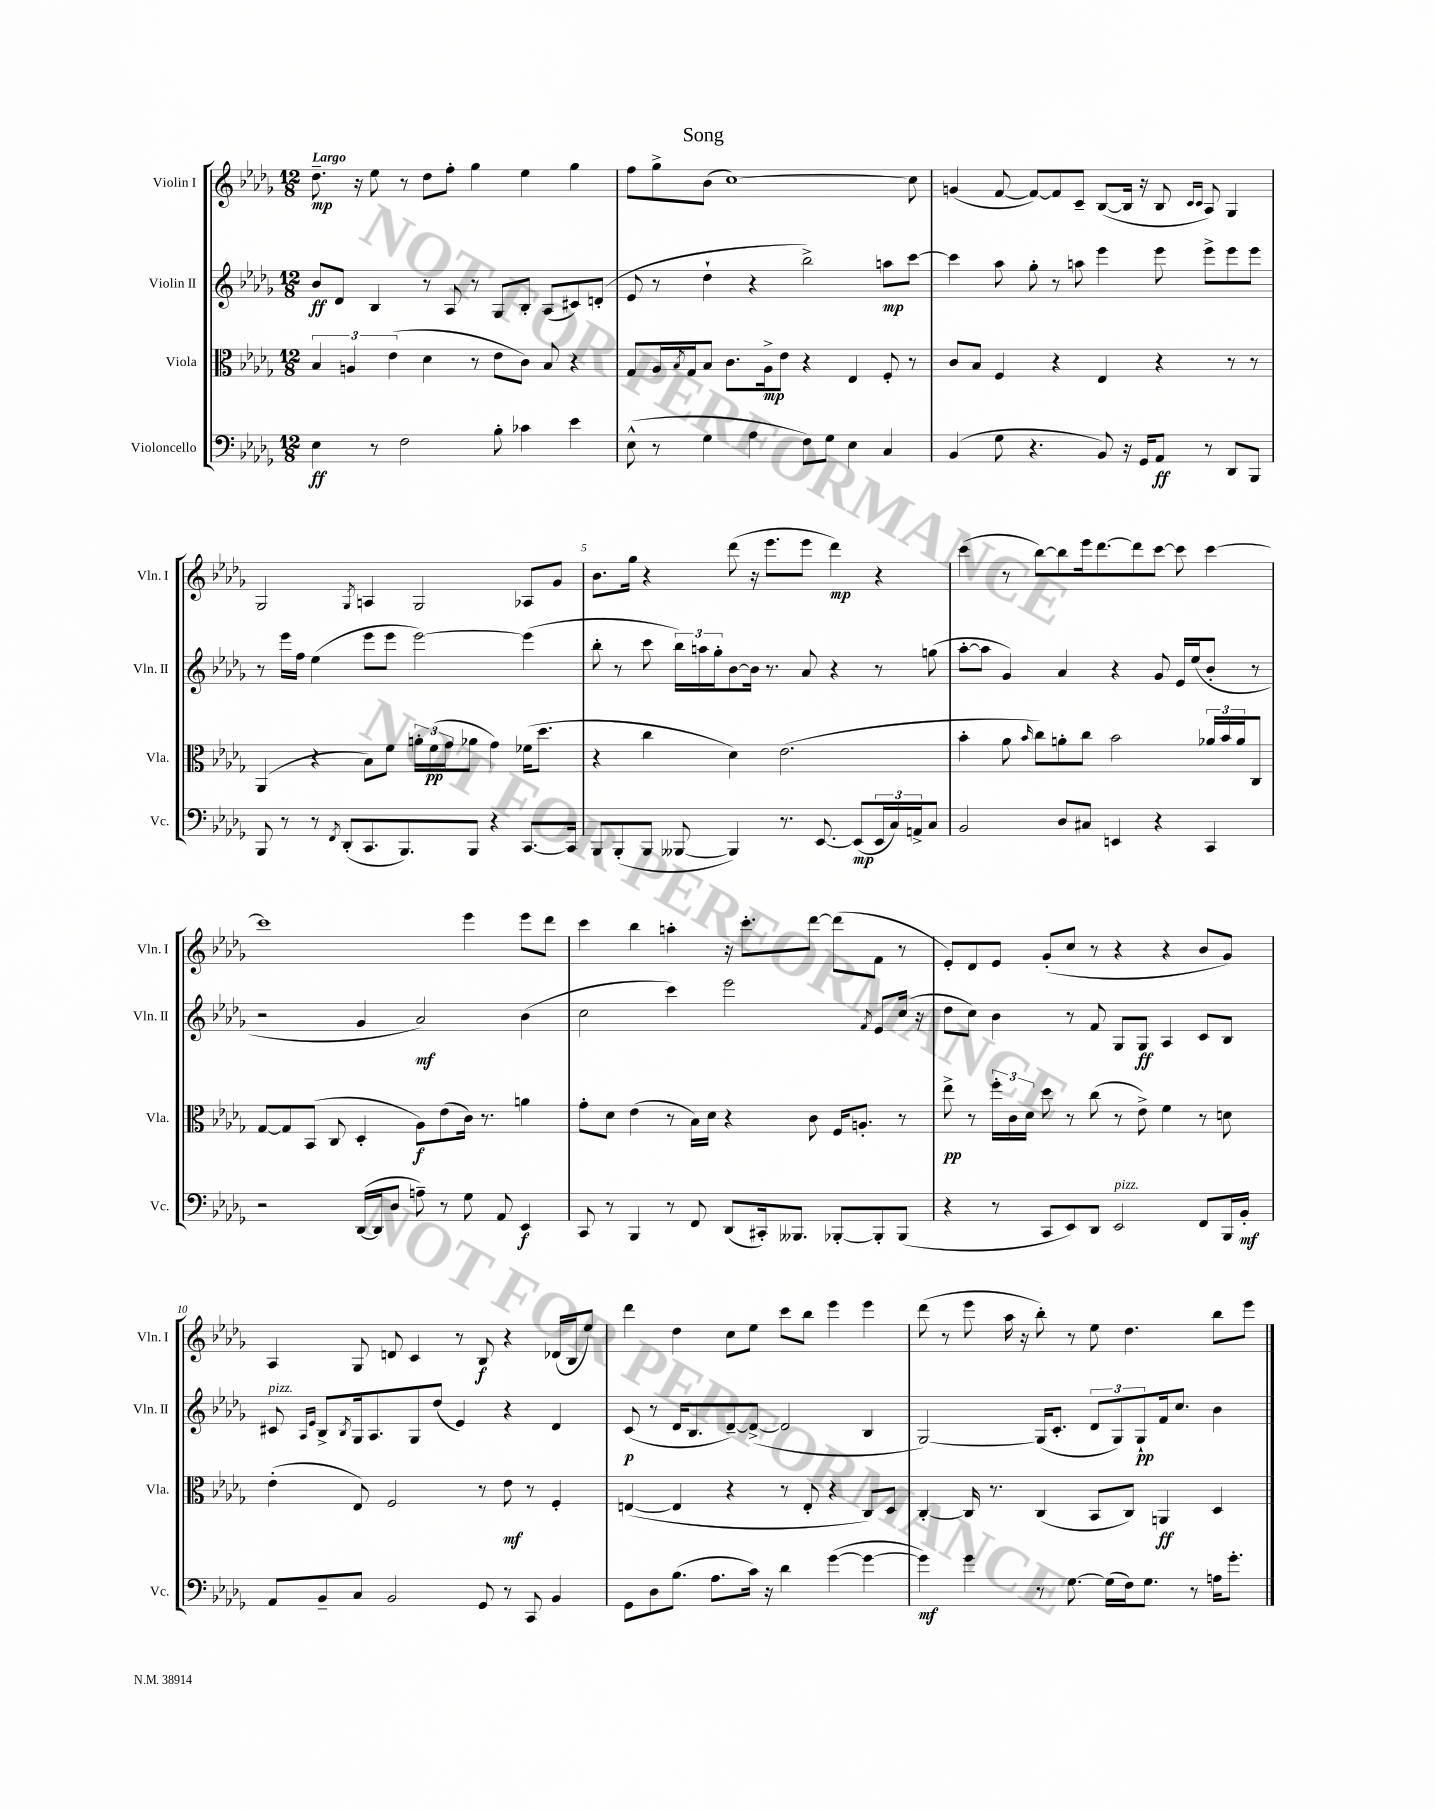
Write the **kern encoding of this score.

**kern	**dynam	**kern	**dynam	**kern	**dynam	**kern	**dynam
*part4	*part4	*part3	*part3	*part2	*part2	*part1	*part1
*staff4	*staff4	*staff3	*staff3	*staff2	*staff2	*staff1	*staff1
*I"Violoncello	*	*I"Viola	*	*I"Violin II	*	*I"Violin I	*
*I'Vc.	*	*I'Vla.	*	*I'Vln. II	*	*I'Vln. I	*
*clefF4	*	*clefC3	*	*clefG2	*	*clefG2	*
*k[b-e-a-d-g-]	*	*k[b-e-a-d-g-]	*	*k[b-e-a-d-g-]	*	*k[b-e-a-d-g-]	*
*M12/8	*	*M12/8	*	*M12/8	*	*M12/8	*
=1	=1	=1	=1	=1	=1	=1	=1
!	!	!	!	!	!	!LO:TX:a:B:t=Largo	!
4E-\	ff	6B-/	.	8b-/L	ff	8.dd-~\	mp
.	.	.	.	8d-/J	.	.	.
.	.	6An/	.	.	.	.	.
.	.	.	.	.	.	16r	.
8r	.	.	.	4B-/	.	8ee-\	.
.	.	(6e-\	.	.	.	.	.
2F\	.	.	.	.	.	8r	.
.	.	4d-\	.	8r	.	8dd-\L	.
.	.	.	.	8A-/	.	8ff'\J	.
.	.	8r	.	8r	.	4gg-\	.
8B-'\	.	8e-\L	.	8G-/L	.	.	.
4c-X\	.	8c\J)	.	8B-'/J	.	4ee-\	.
.	.	8B-/	.	(8A-/L	.	.	.
4e-\	.	4r	.	8c#X/)	.	4gg-\	.
.	.	.	.	(8dn'/J	.	.	.
=2	=2	=2	=2	=2	=2	=2	=2
(8E-^^\	.	8G-/L	.	8e-/	.	8ff\L	.
8r	.	16A-/L	.	8r	.	8gg-^\	.
.	.	8qB-/	.	.	.	.	.
.	.	16G-/J	.	.	.	.	.
4G-\	.	8B-/J	.	4dd-`\	.	(8b-\J	.
.	.	8.c\L	.	.	.	[1cc)	.
4A-\	.	.	.	4r	.	.	.
.	.	16A-^\k	mp	.	.	.	.
.	.	8e-\J	.	.	.	.	.
8F\L)	.	4r	.	2bb-^\)	.	.	.
8G-\J	.	.	.	.	.	.	.
4E-\	.	4E-/	.	.	.	.	.
4C/	.	8F'/	.	8aan\L	mp	.	.
.	.	8r	.	[8ccc\J	.	8cc\]	.
=3	=3	=3	=3	=3	=3	=3	=3
(4BB-/	.	8c/L	.	4ccc\]	.	(4gn/	.
.	.	8B-/J	.	.	.	.	.
8G-\	.	4F/	.	8aa-\	.	[8f/	.
4.r	.	.	.	8gg-'\	.	8f/L_)	.
.	.	4r	.	8r	.	8f/]	.
.	.	.	.	8aan\	.	8c~/J	.
8BB-/)	.	4E-/	.	4eee-\	.	([8B-/L	.
16r	.	.	.	.	.	16B-/Jk]	.
16GG-/KL	.	.	.	.	.	16r	.
8AA-/J	ff	4r	.	8eee-\	.	8B-/	.
.	.	.	.	.	.	16qqc/LL	.
.	.	.	.	.	.	16qqc/JJ	.
8r	.	.	.	8eee-^\L	.	8A-/)	.
8DD-/L	.	8r	.	8eee-\	.	4G-/	.
8BBB-/J	.	8r	.	8eee-\J	.	.	.
!!LO:LB:g=z
=4	=4	=4	=4	=4	=4	=4	=4
8BBB-/	.	(4AA-/	.	8r	.	2G-/	.
8r	.	.	.	16eee-\LL	.	.	.
.	.	.	.	16ff\JJ	.	.	.
8r	.	4r	.	(4ee-\	.	.	.
8qFF/	.	.	.	.	.	.	.
(8DD-'/L	.	.	.	.	.	.	.
.	.	.	.	.	.	8qG-/	.
8.CC/	.	8B-\L)	.	8eee-\L	.	4An/	.
.	.	8f\J	.	8eee-\J	.	.	.
8.BBB-/)	.	.	.	.	.	.	.
.	.	24an'\LL	.	[2eee-\)	.	2G-/	.
.	.	(24f\	pp	.	.	.	.
.	.	24g-\J	.	.	.	.	.
8BBB-/J	.	8a-X\J	.	.	.	.	.
4r	.	4g-\)	.	.	.	.	.
[8.CC/L	.	(16f-X\KL	.	(4eee-\]	.	8A-X/L	.
.	.	8.dd-\J	.	.	.	.	.
.	.	.	.	.	.	8g-/J	.
16CC/Jk]	.	.	.	.	.	.	.
=5	=5	=5	=5	=5	=5	=5	=5
8BBB-/L	.	4r	.	8bb-'\	.	8.b-\L	.
(8BBB-'/	.	.	.	8r	.	.	.
.	.	.	.	.	.	16gg-\Jk	.
8BBB-/J	.	4cc\	.	8ccc\	.	4r	.
[8BBB--X/	.	.	.	24bb-\LL)	.	.	.
.	.	.	.	24aan\	.	.	.
.	.	.	.	24gg-'\J	.	.	.
4BBB--/])	.	4d-\)	.	[8b-\	.	(8ddd-\	.
.	.	.	.	16b-\Jk]	.	16r	.
.	.	.	.	8.r	.	8.eee-\L	.
8.r	.	(2.e-\	.	.	.	.	.
.	.	.	.	8a-/	.	8eee-\J	.
[8.EE-/	.	.	.	.	.	.	.
.	.	.	.	4r	.	4ddd-\)	mp
(8EE-/L]	mp	.	.	.	.	.	.
24EE-/L	.	.	.	8r	.	4r	.
24C/)	.	.	.	.	.	.	.
24AAn^/J	.	.	.	.	.	.	.
8C/J	.	.	.	(8ggn\	.	.	.
=6	=6	=6	=6	=6	=6	=6	=6
2BB-/	.	4b-'\	.	[8aa-'\L	.	(4ccc\	.
.	.	.	.	8aa-\J]	.	.	.
.	.	8a-\	.	4g-/)	.	8r	.
.	.	16qqb-/	.	.	.	.	.
.	.	8cc\L)	.	.	.	[8bb-\L)	.
8D-/L	.	8an'\	.	4a-/	.	8bb-\]	.
8C#X/J	.	8cc\J	.	.	.	16eee-\k	.
.	.	.	.	.	.	[8.ddd-\	.
4EEn/	.	2b-\	.	4r	.	.	.
.	.	.	.	.	.	8ddd-\]	.
4r	.	.	.	8g-/	.	[8ccc\J	.
.	.	.	.	16e-/LL	.	8ccc\]	.
.	.	.	.	(16ee-/J	.	.	.
4CC/	.	24a-X/LL	.	8b-'/J	.	[4ccc\	.
.	.	24b-/	.	.	.	.	.
.	.	24a-/J	.	.	.	.	.
.	.	8C/J	.	8r	.	.	.
!!LO:LB:g=z
=7	=7	=7	=7	=7	=7	=7	=7
2r	.	[8G-/L	.	2r	.	1ccc]	.
.	.	8G-/]	.	.	.	.	.
.	.	(8BB-/J	.	.	.	.	.
.	.	8C/	.	.	.	.	.
([16DD-/LL	.	4D-'/	.	4g-/	.	.	.
16DD-/J]	.	.	.	.	.	.	.
8D-/J	.	.	.	.	.	.	.
8An~\)	.	8A-\L)	f	2a-/)	mf	.	.
8r	.	(8e-\	.	.	.	.	.
8G-\	.	16c\Jk)	.	.	.	4eee-\	.
.	.	8.r	.	.	.	.	.
8AA-/	.	.	.	.	.	.	.
4EE-/	f	4an\	.	(4b-\	.	8eee-\L	.
.	.	.	.	.	.	8ddd-\J	.
=8	=8	=8	=8	=8	=8	=8	=8
8CC/	.	8g-'\L	.	2cc\	.	4ccc\	.
8r	.	8d-\J	.	.	.	.	.
4BBB-/	.	(4e-\	.	.	.	4bb-\	.
8r	.	8r	.	4ccc\)	.	4aan'\	.
8FF/	.	16B-\LL)	.	.	.	.	.
.	.	16d-\JJ	.	.	.	.	.
(8DD-/L	.	4r	.	2eee-\	.	16r	.
.	.	.	.	.	.	8.ccc'\L	.
16CC#X'/k)	.	.	.	.	.	.	.
8.BBB--X/J	.	.	.	.	.	.	.
.	.	8c\	.	.	.	[8ddd-\J	.
[8BBB-X'/L	.	16F/KL	.	.	.	(8ddd-\L]	.
.	.	8.An'/J	.	.	.	.	.
.	.	.	.	8qf/	.	.	.
8BBB-'/]	.	.	.	8e-/L	.	8f\J	.
(8BBB-/J	.	8r	.	(16cc/Jk	.	8r	.
.	.	.	.	16r	.	.	.
=9	=9	=9	=9	=9	=9	=9	=9
4r	.	8ee-^\	pp	8dd-\L	.	8e-'/L)	.
.	.	8r	.	8cc\J)	.	8d-/	.
8r	.	24ff'\LL	.	4b-\	.	8e-/J	.
.	.	24c\	.	.	.	.	.
.	.	24d-\JJ	.	.	.	.	.
8CC/L	.	8dd-\	.	.	.	(8g-'/L	.
8EE-/)	.	8r	.	8r	.	8cc/J	.
8DD-/J	.	(8cc\	.	8f/	.	8r	.
!LO:TX:a:i:t=pizz.	!	!	!	!	!	!	!
2EE-/	.	8r	.	8G-/L	.	4r	.
.	.	8e-^\)	.	8G-/J	ff	.	.
.	.	4f\	.	4A-/	.	4r	.
8FF/L	.	8r	.	8c/L	.	8b-/L	.
16BBB-/L	.	8dn\	.	8B-/J	.	8g-/J)	.
16BB-'/JJ	mf	.	.	.	.	.	.
!!LO:LB:g=z
=10	=10	=10	=10	=10	=10	=10	=10
!	!	!	!	!LO:TX:a:i:t=pizz.	!	!	!
8AA-/L	.	(4e-'\	.	8c#X/	.	4A-/	.
.	.	.	.	16qqA-/LL	.	.	.
.	.	.	.	16qqe-/JJ	.	.	.
8BB-~/	.	.	.	8B-^/L	.	.	.
.	.	.	.	8qB-/	.	.	.
8C/J	.	8E-/)	.	16G-/k	.	8G-/	.
.	.	.	.	8.A-/	.	.	.
2BB-/	.	2F/	.	.	.	8dn/	.
.	.	.	.	8G-/	.	4c/	.
.	.	.	.	(8dd-/J	.	.	.
.	.	.	.	4e-/)	.	8r	.
8GG-/	.	8r	.	.	.	8B-/	f
8r	.	8e-\	mf	4r	.	4r	.
8CC/	.	8r	.	.	.	.	.
4BB-/	.	4F'/	.	4d-/	.	(16d-X/LL	.
.	.	.	.	.	.	16B-/J	.
.	.	.	.	.	.	8ee-/J)	.
=11	=11	=11	=11	=11	=11	=11	=11
8GG-\L	.	([4En/	.	(8c/	p	4ddd-\	.
8D-\	.	.	.	8r	.	.	.
(8.B-\J	.	4E/]	.	16d-/KL	.	4dd-\	.
.	.	.	.	8.B-/	.	.	.
8.A-\L	.	.	.	.	.	.	.
.	.	4r	.	[8d-~/)	.	8cc\L	.
16c\Jk)	.	.	.	(8d-^/J_	.	8ee-\J	.
16r	.	.	.	.	.	.	.
4d-\	.	8r	.	2d-/]	.	8ccc\L	.
.	.	8E'/	.	.	.	8bb-\J	.
([4g-\	.	4r	.	.	.	4eee-\	.
4g-\_	.	8C/L)	.	4B-/	.	4eee-\	.
.	.	8D-/J	.	.	.	.	.
=12	=12	=12	=12	=12	=12	=12	=12
4g-\])	mf	[4C'/	.	[2G-/)	.	(8ddd-\	.
.	.	.	.	.	.	8r	.
4g-\	.	16C/]	.	.	.	8eee-\	.
.	.	8.r	.	.	.	.	.
.	.	.	.	.	.	16aa-\	.
.	.	.	.	.	.	16r	.
8r	.	(4C/	.	(16G-/KL]	.	8bb-'\)	.
.	.	.	.	8.c'/J	.	.	.
[8.G-\	.	.	.	.	.	8r	.
.	.	8BB-/L	.	12d-/L	.	8ee-\	.
(16G-\LL]	.	.	.	.	.	.	.
.	.	.	.	12G-/)	.	.	.
16F\J)	.	8C/J)	.	.	.	4.dd-\	.
.	.	.	.	12G-`/	pp	.	.
8.G-\J	.	.	.	.	.	.	.
.	.	4AAn/	ff	16f/k	.	.	.
.	.	.	.	8.cc/J	.	.	.
8r	.	.	.	.	.	.	.
16An\KL	.	4D-/	.	4b-\	.	8bb-\L	.
8.g-'\J	.	.	.	.	.	.	.
.	.	.	.	.	.	8eee-\J	.
==	==	==	==	==	==	==	==
*-	*-	*-	*-	*-	*-	*-	*-
